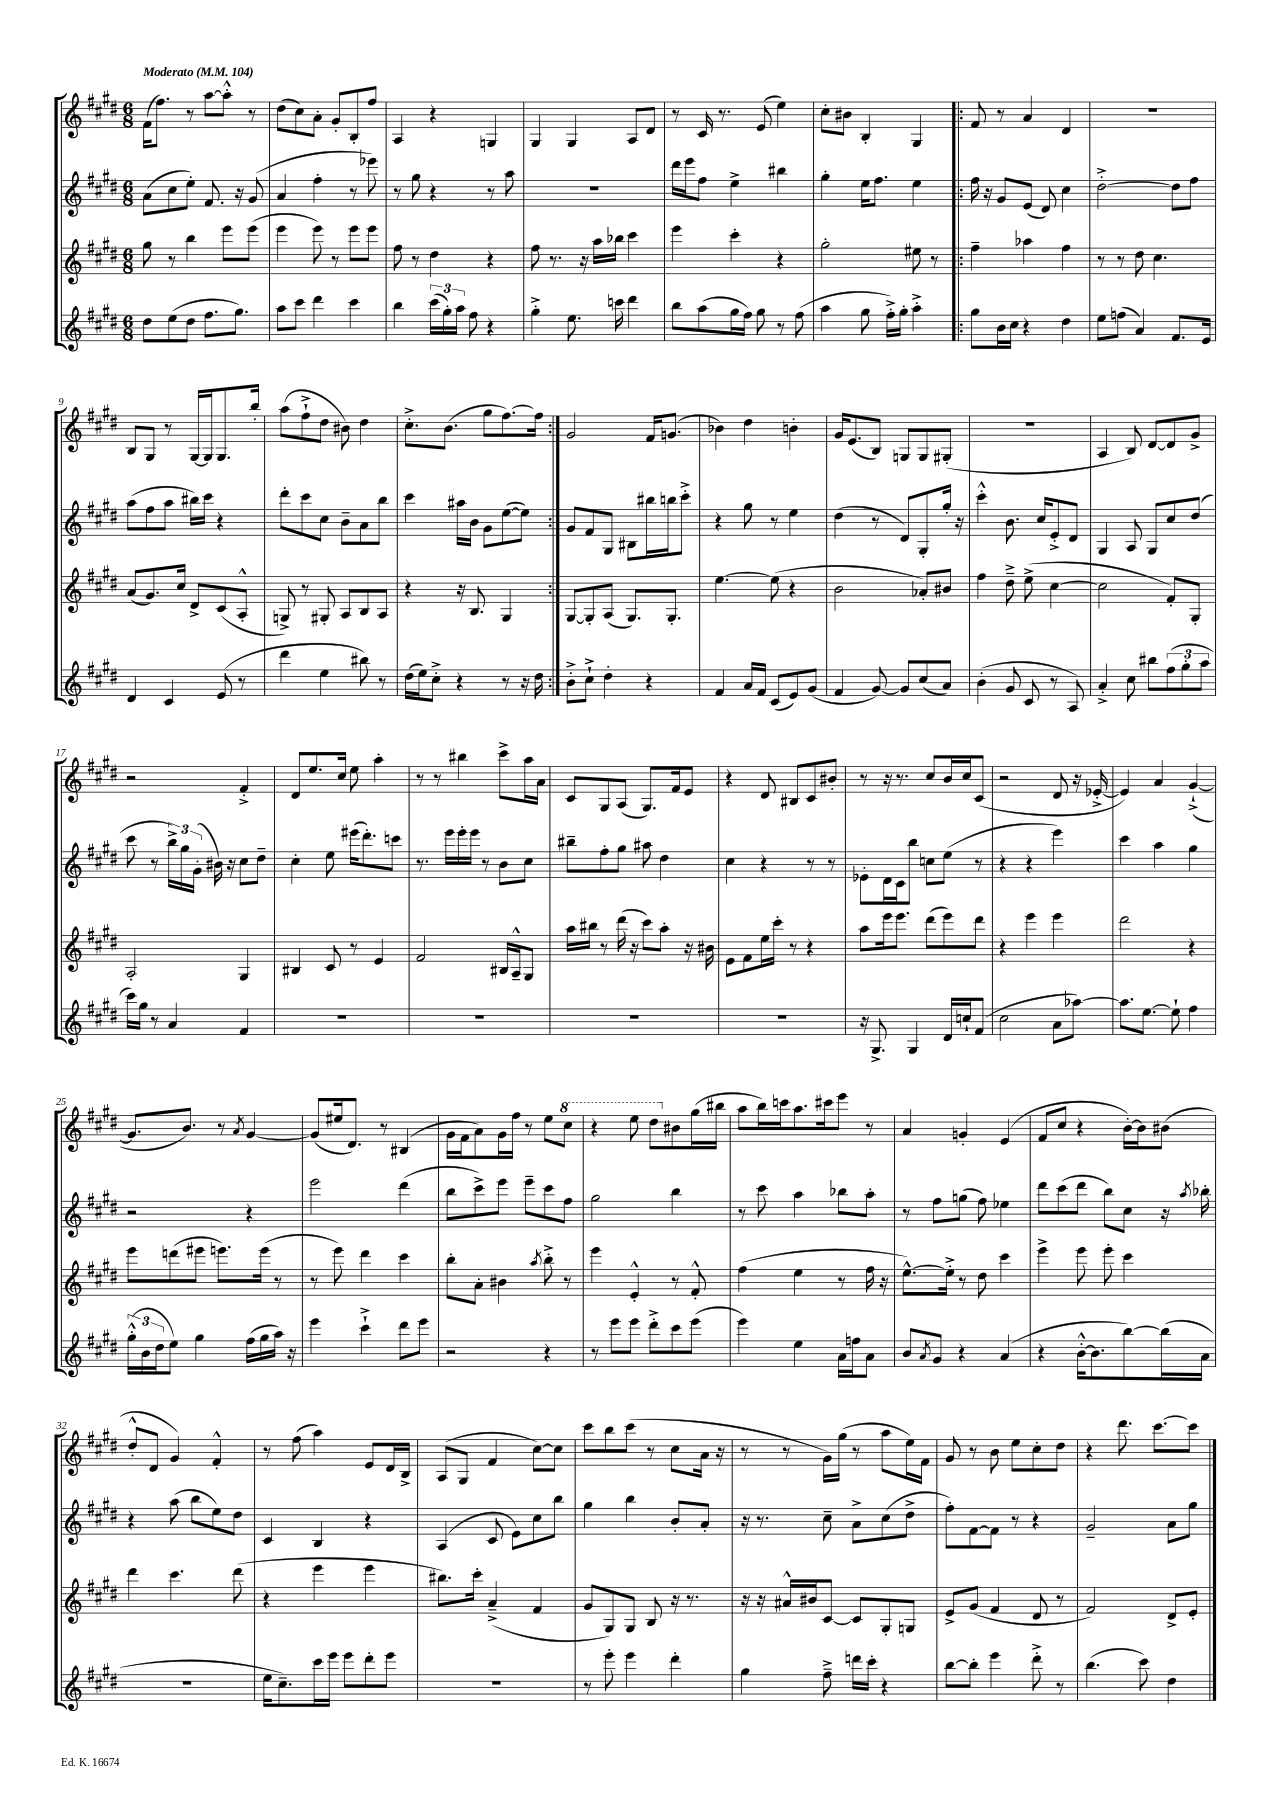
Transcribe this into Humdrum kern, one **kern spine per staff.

**kern	**kern	**kern	**kern
*staff4	*staff3	*staff2	*staff1
*clefG2	*clefG2	*clefG2	*clefG2
*k[f#c#g#d#]	*k[f#c#g#d#]	*k[f#c#g#d#]	*k[f#c#g#d#]
*M6/8	*M6/8	*M6/8	*M6/8
*MM104	*MM104	*MM104	*MM104
8dd#\L	8gg#\	(8a\L	(16f#\LK
.	.	.	8.ff#\J)
(8ee\	8r	8cc#\	.
8dd#\J	4bb\	8ee'\J)	8r
8.ff#\L	.	8.f#/	[8aa\L
.	8eee\L	.	8aa'^^\]J
8.gg#\J)	.	16r	.
.	(8eee\J	(8g#/	8r
=	=	=	=
8aa\L	4eee\	4a/	(8dd#\L
8ccc#\J	.	.	8cc#\)
4ddd#\	8eee\)	4ff#'\	8a'\J
.	8r	.	8g#'/L
4ccc#\	8eee\L	8r	8B'/
.	8eee\J	8eee-\)	8ff#/J
=	=	=	=
4bb\	8ff#\	8r	4A/
.	8r	8gg#\	.
(24ccc#\LL	4dd#\	4r	4r
24gg#'\)	.	.	.
24aa\JJ	.	.	.
8ff#\	.	.	.
4r	4r	8r	4G/
.	.	8aa\	.
=	=	=	=
4gg#'^\	8ff#\	2.r	4G#/
.	8.r	.	.
8.ee\	.	.	4G#/
.	16r	.	.
.	16aa\LL	.	.
16ccc\	16bb-\JJ	.	.
4ddd#\	4ccc#\	.	8A/L
.	.	.	8d#/J
=	=	=	=
8bb\L	4eee\	16ddd#\LL	8r
.	.	16eee\J	.
(8aa\	.	8ff#\J	16c#/
.	.	.	8.r
16gg#\L	4ccc#'\	4ee^\	.
16ff#\JJ)	.	.	.
8gg#\	.	.	(8e/
8r	4r	4bb#\	4ee\)
(8ff#\	.	.	.
=	=	=	=
4aa\	2gg#'\	4gg#'\	8cc#'\L
.	.	.	8b#\J
8gg#\	.	16ee\LK	4B'/
.	.	8.ff#\J	.
16ff#'^\LL)	.	.	.
16gg#'\JJ	.	.	.
4aa'^\	8ee#\	4ee\	4G#/
.	8r	.	.
=!|:	=!|:	=!|:	=!|:
8gg#\L	4ff#~\	16ff#\	8f#/
.	.	16r	.
16b\L	.	8g#/L	8r
16cc#\JJ	.	.	.
4r	4aa-\	(8e/J	4a/
.	.	8d#/)	.
4dd#\	4ff#\	4cc#\	4d#/
=	=	=	=
8ee\L	8r	[2dd#'^\	2.r
(8ff\J	8r	.	.
4a/)	8dd#\	.	.
.	4.cc#\	.	.
8.f#/L	.	8dd#\]L	.
.	.	8ff#\J	.
16e/Jk	.	.	.
=	=	=	=
4d#/	(8a/L	(8aa\L	8B/L
.	8.g#/)	8ff#\	8G#/J
4c#/	.	8aa\J	8r
.	16cc#/Jk	.	.
.	8d#^/L	16bb#\LL)	[16G#/LL
.	.	16ccc#\JJ	16G#/]J
(8e/	(8c#/	4r	8.G#/
8r	8A'^^/J	.	.
.	.	.	16bb'/Jk
=	=	=	=
4ddd#\	8G^/)	8ddd#'\L	(8aa\L
.	8r	8ccc#\	8ff#`^\
4ee\	8G#'/	8cc#\J	8dd#\J
.	8A/L	8b~\L	8b#\)
8bb#\)	8B/	8a\	4dd#\
8r	8A/J	8bb\J	.
=	=	=	=
(16dd#\LL	4r	4ccc#\	8.cc#'^\L
16ee\J)	.	.	.
8cc#'^\J	.	.	.
.	.	.	(8.b\J
4r	16r	16aa#\LL	.
.	8.B/	16b\JJ	.
.	.	8g#\L	8gg#\L
8r	4G#/	([8ee\	[8.ff#\)
16r	.	8ee\]J)	.
16dd#\	.	.	16ff#\]Jk
=:|!	=:|!	=:|!	=:|!
8b'^\L	[8G#/L	8g#/L	2g#/
8cc#`^\J	8G#'/]	8f#/	.
4dd#'\	(8A/J	8G#/J	.
.	8.G#/L)	8B#\L	.
4r	.	16bb#\L	16f#/LK
.	8.G#'/J	16bb\J	(8.g/J
.	.	8ccc#'^\J	.
=	=	=	=
4f#/	[4.ee\	4r	4b-\)
16a/LL	.	8gg#\	4dd#\
16f#/JJ	.	.	.
(8c#/L	(8ee\]	8r	.
8e/)	4r	4ee\	4b'\
(8g#/J	.	.	.
=	=	=	=
4f#/	2b\	(4dd#\	16g#/LK
.	.	.	(8.e/
[8g#/)	.	8r	8B/J)
8g#/]L	.	8d#/L)	8G/L
(8cc#/	8a-'/L)	8G#'/	8G/
8a/J)	8b#/J	16gg#'/Jk	(8G#'/J
.	.	16r	.
=	=	=	=
(4b'\	4ff#\	4ccc#'^^\	2.r
8g#/	8dd#~^\	8.b\	.
8c#/	(8ee^\	.	.
.	.	16cc#/LK	.
8r	[4cc#\	8e'^/	.
8A/)	.	8d#/J	.
=	=	=	=
4a'^/	2cc#\]	4G#/	4A/
8cc#\	.	8A/	8B/)
8bb#\L	.	8G#/L	[8d#/L
(12ff#\	8f#'/L)	8cc#/	8d#/]
12gg#'\	.	.	.
.	8G#'/J	(8dd#/J	8g#^/J
12aa\J	.	.	.
=	=	=	=
16ccc#\LL)	2A'/	8ccc#\	2r
16gg#\JJ	.	.	.
8r	.	8r	.
4a/	.	24bb^\LL)	.
.	.	24gg#\	.
.	.	(24g#'\JJ	.
.	.	16b#\)	.
.	.	16r	.
4f#/	4G#/	8cc#\L	4f#'^/
.	.	8dd#~\J	.
=	=	=	=
2.r	4B#/	4cc#'\	8d#/L
.	.	.	8.ee/
.	8c#/	8ee\	.
.	.	.	16cc#/Jk
.	8r	(16eee#\LK	8ee\
.	.	8.ddd#'\)	.
.	4e/	.	4aa'\
.	.	8ccc\J	.
=	=	=	=
2.r	2f#/	8.r	8r
.	.	.	8r
.	.	16eee\LL	.
.	.	16eee'\	4bb#\
.	.	16eee\JJ	.
.	.	8r	.
.	16B#/LL	8b\L	8ccc#^\L
.	16A~^^/J	.	.
.	8G#/J	8cc#\J	16aa\L
.	.	.	16a\JJ
=	=	=	=
2.r	16aa\LL	8bb#~\L	8c#/L
.	16bb#\JJ	.	.
.	8r	8ff#'\	8G#/
.	(16ddd#\	8gg#\J	(8A/J
.	16r	.	.
.	8ccc#\L)	8aa#\	8.G#/L)
.	8aa'\J	4dd#\	.
.	.	.	16f#/k
.	16r	.	8e/J
.	16b#\	.	.
=	=	=	=
2.r	8e\L	4cc#\	4r
.	8f#\	.	.
.	16ee\L	4r	8d#/
.	16ccc#'\JJ	.	.
.	8r	.	8B#/L
.	4r	8r	8c#/
.	.	8r	8b#'/J
=	=	=	=
16r	8aa\L	8e-'\L	8r
8.G#^/	.	.	.
.	16eee\k	16d#\L	16r
.	8.eee\J	16c#\J	8.r
4G#/	.	8bb\J	.
.	(8ddd#\L	8cc\L	8cc#/L
16d#/LL	8eee\)	(8ee\J	16b/L
16cc`/J	.	.	16cc#/J
(8f#/J	8ddd#\J	8r	(8c#/J
=	=	=	=
2cc#\	4r	4r	2r
.	4eee\	4r	.
8a\L	4eee\	4eee\)	8d#/
[8aa-\J)	.	.	16r
.	.	.	[16e-'^/
=	=	=	=
8.aa-\]L	2ddd#\	4ccc#\	4e-/])
[8.ee\J	.	.	.
.	.	4aa\	4a/
8ee`\]	.	.	.
4ff#\	4r	4gg#\	([4g#`^/
=	=	=	=
(24gg#'^^\LL	8eee\L	2r	8.g#/]L
24b\	.	.	.
24dd#\J	.	.	.
8ee\J)	(8ddd\	.	.
.	.	.	8.b/J)
4gg#\	8eee#\J	.	.
.	8.eee\L)	.	8r
.	.	.	8qa/
(16ff#\LL	.	4r	[4g#/
16gg#\	(16eee\Jk	.	.
16aa\JJ)	8r	.	.
16r	.	.	.
=	=	=	=
4eee\	8r	2eee\	(8g#/]L
.	8eee\)	.	16ee#/k
.	.	.	8.d#/J)
4ccc#`^\	4ddd#\	.	.
.	.	.	8r
8ddd#\L	4ccc#\	(4ddd#\	(4B#/
8eee\J	.	.	.
=	=	=	=
2r	8bb'\L	8bb\L	16g#\LL
.	.	.	16f#\J
.	8a'\J	8ccc#^\)	8a\)
.	4b#\	8eee\J	16g#\L
.	.	.	16ff#\JJ
.	.	8eee~\L	8r
.	8qaa/	.	.
4r	8bb'^\	8ccc#\	8ee\L
.	8r	8ff#\J	8ccc#\J
=	=	=	=
8r	4eee\	2gg#\	4r
8eee\L	.	.	.
8eee\J	4e'^^/	.	8eee\
8ddd#'^\L	.	.	8ddd#\L
8ccc#\	8r	4bb\	8b#\
(8eee\J	8f#'^^/	.	(16gg#\L
.	.	.	16bb#\JJ
=	=	=	=
4eee\)	(4ff#\	8r	8aa\L
.	.	8ccc#\	16bb\L)
.	.	.	16ccc\J
4ee\	4ee\	4aa\	8.aa\
.	.	.	16ccc#\k
16a\LL	8r	8bb-\L	8eee\J
16ff\J	.	.	.
8a\J	16ff#\	8aa'\J	8r
.	16r	.	.
=	=	=	=
8b/L	[8.ee^^\L)	8r	4a/
8qa/	.	.	.
8g#/J	.	8ff#\L	.
.	16ee'^\]Jk	.	.
4r	8r	(8gg\J	4g'/
.	8dd#\	8ff#\)	.
(4a/	4ccc#\	4ee-\	(4e/
=	=	=	=
4r	4eee^\	8ddd#\L	8f#/L
.	.	(8ccc#\	8cc#/J
[16b'^^\LK	8eee\	8ddd#\J	4r
8.b\]	.	.	.
.	8eee'\	8bb\L)	.
[8bb\)	4ccc#\	8cc#\J	[16b'\LL)
.	.	.	16b\]J
(16bb\]L	.	16r	(8b#\J
.	.	8qaa/	.
16a\JJ	.	16bb-'\	.
=	=	=	=
2.r	4ddd#\	4r	8dd#'^^/L
.	.	.	8d#/J
.	4.ccc#\	(8aa\	4g#/)
.	.	8bb\L	.
.	.	8ee\)	4f#'^^/
.	(8ddd#\	8dd#\J	.
=	=	=	=
16ee\LK	4r	4c#/	8r
8.cc#~\)	.	.	.
.	.	.	(8ff#\
16ccc#\L	4eee\	4B/	4aa\)
16eee\JJ	.	.	.
8eee\L	.	.	.
8ddd#'\	4eee\	4r	8e/L
8eee\J	.	.	16d#/L
.	.	.	16B^/JJ
=	=	=	=
2.r	8.bb#\L)	(4A/	(8A/L
.	.	.	8G#/J
.	16ccc#'\Jk	.	.
.	(4a~^/	8c#/	4f#/
.	.	8e\L)	.
.	4f#/	8cc#\	[8cc#\L)
.	.	8bb\J	8cc#\]J
=	=	=	=
8r	8g#/L	4gg#\	8ccc#\L
8eee'\	8G#/)	.	8bb\
4eee\	8G#/J	4bb\	(8ccc#\J
.	8B/	.	8r
4ddd#'\	16r	8b'/L	8cc#\L
.	8.r	.	.
.	.	8a'/J	16a\Jk
.	.	.	16r
=	=	=	=
4gg#\	16r	16r	8r
.	16r	8.r	.
.	16a#^^/LL	.	8r
.	16b#/J	.	.
8ff#~^\	[8c#/J	8cc#~\	16g#\LL)
.	.	.	(16gg#\JJ
16ddd\LL	8c#/]L	8a^\L	8r
16ccc#'\JJ	.	.	.
4r	8G#'/	(8cc#\	8aa\L
.	8G/J	8dd#^\J	16ee\L)
.	.	.	16f#\JJ
=	=	=	=
[8bb\L	8e^/L	8ff#'\L)	8g#/
8bb'\]J	(8g#/J	[8f#\	8r
4eee\	4f#/	8f#\]J	8b\
.	.	8r	8ee\L
8ddd#'^\	8d#/	4r	8cc#'\
8r	8r	.	8dd#\J
=	=	=	=
(4.bb\	2f#/)	2g#~/	4r
.	.	.	8.ddd#\
8ccc#\)	.	.	.
.	.	.	[8.ccc#\L
4dd#\	8d#^/L	8a\L	.
.	8e'/J	8gg#\J	8ccc#\]J
==	==	==	==
*-	*-	*-	*-
